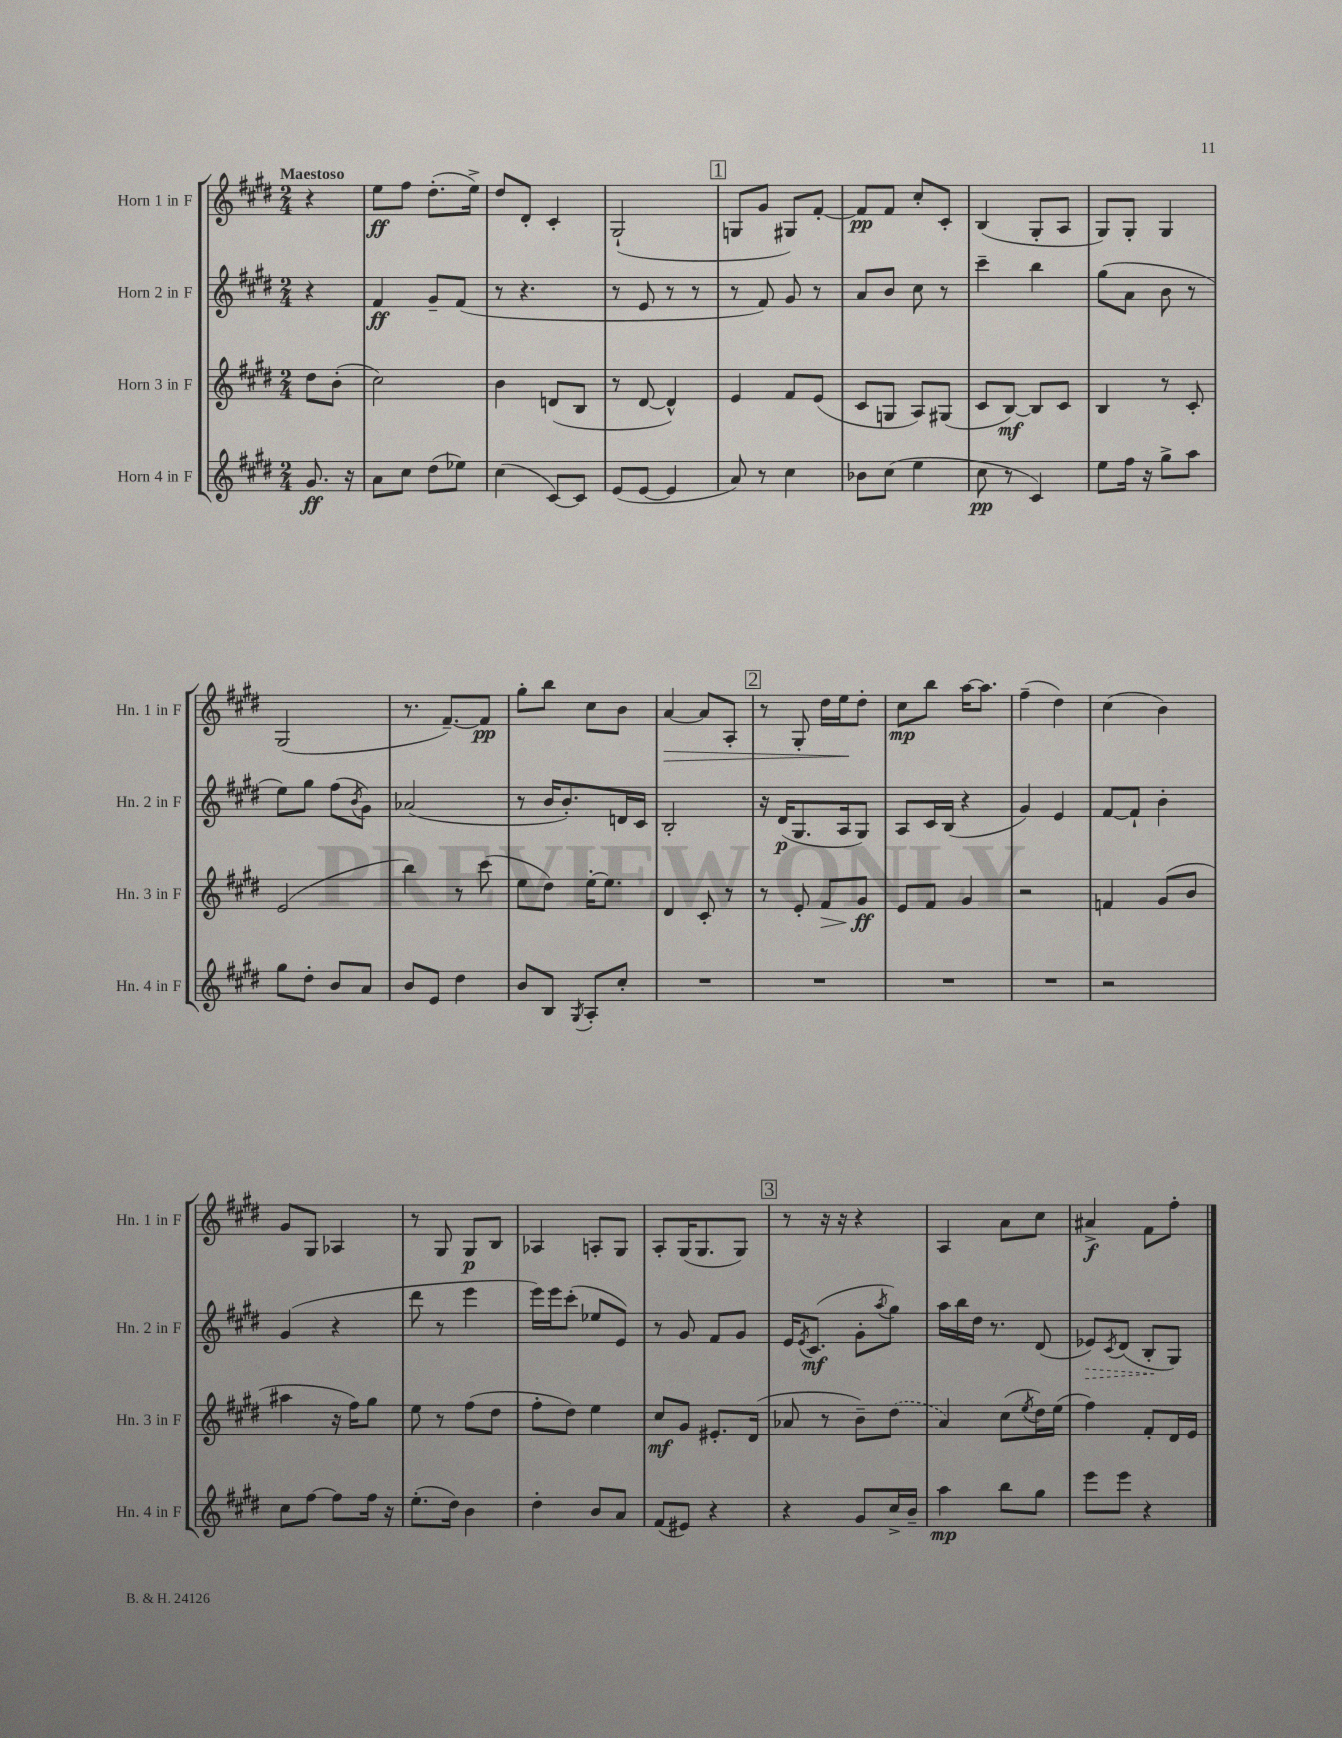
<<
\new StaffGroup <<
\new Staff = "s0" \with { instrumentName = "Horn 1 in F" shortInstrumentName = "Hn. 1 in F" } {
    \clef treble \key e \major \numericTimeSignature \time 2/4 \partial 4 \tempo "Maestoso"
    r4 |
    e''8\ff fis''8 dis''8.-.( e''16->) |
    dis''8 dis'8-. cis'4-. |
    gis2-!( |
    \mark \markup { \box "1" } g8 gis'8 gis8) fis'8~-. |
    fis'8\pp fis'8 cis''8-. cis'8-. |
    b4( gis8-. a8 |
    gis8) gis8-. gis4 |
    gis2( |
    r8. fis'8.~--) fis'8\pp |
    gis''8-. b''8 cis''8 b'8 |
    a'4~\> a'8 a8-. |
    \mark \markup { \box "2" } r8 gis8-. dis''16 e''16\! dis''8-. |
    cis''8\mp b''8 a''16~ a''8. |
    fis''4--( dis''4) |
    cis''4( b'4) |
    gis'8 gis8 aes4 |
    r8 gis8 gis8\p b8 |
    aes4 a8-. gis8 |
    a8-. gis16( gis8. gis8) |
    \mark \markup { \box "3" } r8 r16 r16 r4 |
    a4 a'8 cis''8 |
    ais'4->\f fis'8 fis''8-. \bar "|." |
}
\new Staff = "s1" \with { instrumentName = "Horn 2 in F" shortInstrumentName = "Hn. 2 in F" } {
    \clef treble \key e \major \numericTimeSignature \time 2/4 \partial 4
    r4 |
    fis'4\ff gis'8-- fis'8( |
    r8 r4. |
    r8 e'8 r8 r8 |
    \mark \markup { \box "1" } r8 fis'8) gis'8 r8 |
    a'8 b'8 cis''8 r8 |
    cis'''4-- b''4 |
    gis''8( a'8 b'8 r8 |
    e''8) gis''8 fis''8( \acciaccatura { b'8 } gis'8) |
    aes'2( |
    r8 b'16 b'8.-.) d'16 cis'16 |
    b2-. |
    \mark \markup { \box "2" } r16 dis'16\p( gis8. a16 gis8) |
    a8 cis'16 b16( r4 |
    gis'4) e'4 |
    fis'8~ fis'8-! b'4-. |
    gis'4( r4 |
    dis'''8 r8 e'''4 |
    e'''16) e'''16 cis'''8-.( ees''8 e'8) |
    r8 gis'8 fis'8 gis'8 |
    \mark \markup { \box "3" } e'16 \acciaccatura { e'8 } cis'8.\mf( gis'8-. \acciaccatura { a''8 } gis''8) |
    a''16 b''16 dis''16 r8. dis'8( |
    \once \override Hairpin.style = #'dashed-line ees'8\>) \acciaccatura { cis'8 } dis'8( b8-.\! gis8) \bar "|." |
}
\new Staff = "s2" \with { instrumentName = "Horn 3 in F" shortInstrumentName = "Hn. 3 in F" } {
    \clef treble \key e \major \numericTimeSignature \time 2/4 \partial 4
    dis''8 b'8-.( |
    cis''2) |
    b'4 d'8( b8 |
    r8 dis'8~ dis'4-^) |
    \mark \markup { \box "1" } e'4 fis'8 e'8( |
    cis'8 g8 a8) gis8( |
    cis'8 b8~\mf) b8 cis'8 |
    b4 r8 cis'8-. |
    e'2( |
    b''4) r8 cis'''8( |
    e''8 dis''8) e''16~-. e''8. |
    dis'4 cis'8-. r8 |
    \mark \markup { \box "2" } r8 e'8-. fis'8\> gis'8\ff\! |
    e'8 fis'8 gis'4 |
    r2 |
    f'4 gis'8( b'8 |
    ais''4 r16 fis''16) gis''8 |
    e''8 r8 fis''8( dis''8 |
    fis''8-. dis''8) e''4 |
    cis''8\mf gis'8 eis'8.-. dis'16( |
    \mark \markup { \box "3" } aes'8 r8 b'8--) \once \slurDashed dis''8( |
    a'4) cis''8( \acciaccatura { e''8 } dis''16) e''16( |
    fis''4) fis'8-. dis'16 e'16 \bar "|." |
}
\new Staff = "s3" \with { instrumentName = "Horn 4 in F" shortInstrumentName = "Hn. 4 in F" } {
    \clef treble \key e \major \numericTimeSignature \time 2/4 \partial 4
    gis'8.\ff r16 |
    a'8 cis''8 dis''8( ees''8) |
    cis''4( cis'8~) cis'8 |
    e'8( e'8~ e'4 |
    \mark \markup { \box "1" } a'8) r8 cis''4 |
    bes'8 cis''8( e''4 |
    cis''8\pp r8 cis'4) |
    e''8 fis''16 r16 gis''8-> a''8 |
    gis''8 dis''8-. b'8 a'8 |
    b'8 e'8 dis''4 |
    b'8 b8 \acciaccatura { gis8 } a8-. cis''8-. |
    R2 |
    \mark \markup { \box "2" } R2 |
    R2 |
    R2 |
    r2 |
    cis''8 fis''8~ fis''8 fis''16 r16 |
    e''8.-.( dis''16) b'4 |
    dis''4-. b'8 a'8 |
    fis'8( eis'8) r4 |
    \mark \markup { \box "3" } r4 gis'8 cis''16-> b'16-- |
    a''4\mp b''8 gis''8 |
    e'''8 e'''8 r4 \bar "|." |
}
>>
>>
\layout { \context { \Score \remove "Bar_number_engraver" } }
